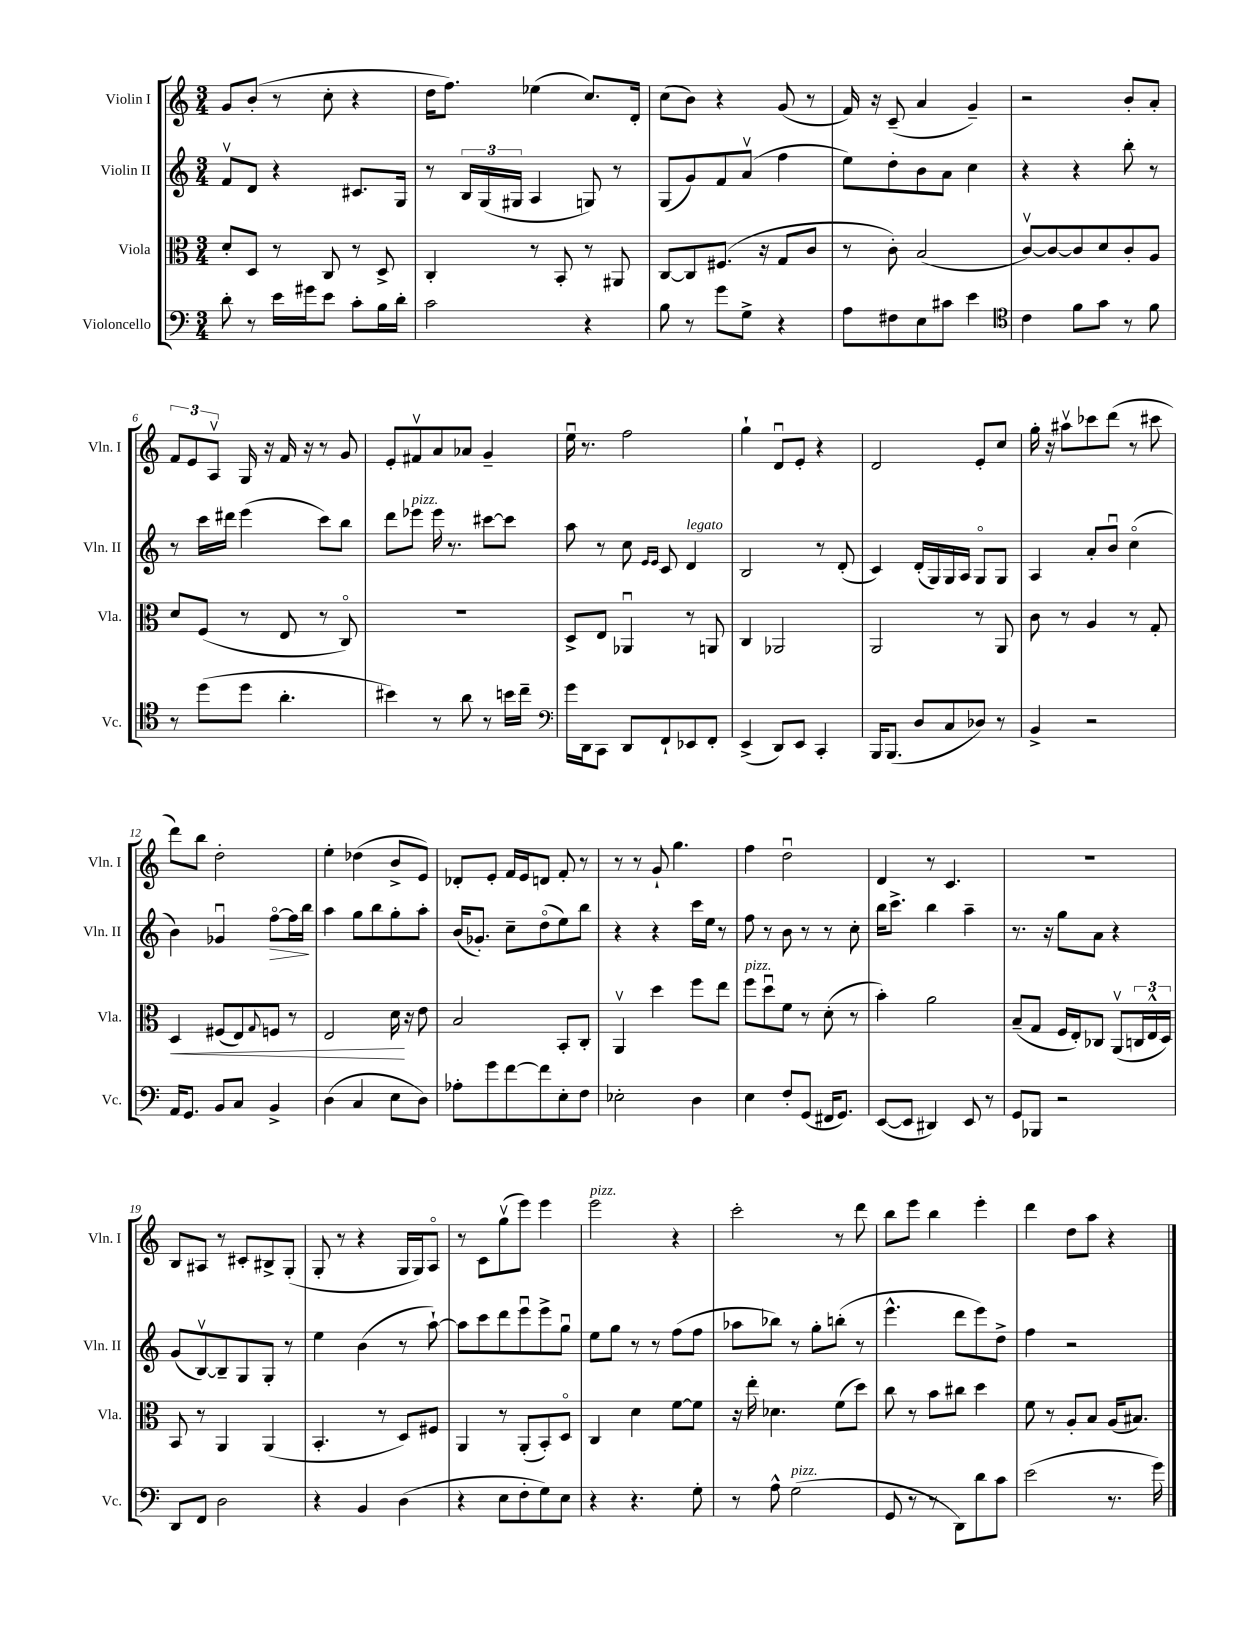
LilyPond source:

<<
\new StaffGroup <<
\new Staff = "s0" \with { instrumentName = "Violin I" shortInstrumentName = "Vln. I" } {
    \clef treble \key c \major \numericTimeSignature \time 3/4
    g'8 b'8-.( r8 c''8-. r4 |
    d''16 f''8.) ees''4( c''8.) d'16-. |
    c''8( b'8) r4 g'8( r8 |
    f'16) r16 c'8--( a'4 g'4--) |
    r2 b'8-. a'8-. |
    \tuplet 3/2 { f'8 e'8 a8\upbow } g16 r16 f'16 r16 r8 g'8 |
    e'8-. fis'8\upbow a'8 aes'8 g'4-- |
    e''16\downbow r8. f''2 |
    g''4-! d'8\downbow e'8-. r4 |
    d'2 e'8-. c''8 |
    g''16-. r16 ais''8\upbow ces'''8 d'''8( r8 cis'''8 |
    d'''8) b''8 d''2-. |
    e''4-. des''4( b'8-> e'8) |
    des'8-. e'8-. f'16 e'16 d'8 f'8-. r8 |
    r8 r8 g'8-! g''4. |
    f''4 d''2\downbow |
    d'4 r8 c'4. |
    R2. |
    b8 ais8 r8 cis'8-. bis8-> g8-.( |
    g8-. r8 r4 g16 g16) a8\flageolet |
    r8 c'8 g''8\upbow( e'''8) e'''4 |
    e'''2^\markup { \italic "pizz." } r4 |
    c'''2-. r8 d'''8 |
    b''8 e'''8 b''4 e'''4-. |
    d'''4 d''8 a''8 r4 \bar "|." |
}
\new Staff = "s1" \with { instrumentName = "Violin II" shortInstrumentName = "Vln. II" } {
    \clef treble \key c \major \numericTimeSignature \time 3/4
    f'8\upbow d'8 r4 cis'8. g16 |
    r8 \tuplet 3/2 { b16 g16( gis16 } a4 g8) r8 |
    g8( g'8) f'8 a'8\upbow( f''4 |
    e''8) d''8-. b'8 a'8 c''4 |
    r4 r4 b''8-. r8 |
    r8 c'''16 dis'''16 e'''4( c'''8) b''8 |
    d'''8 ees'''8^\markup { \italic "pizz." } ees'''16 r8. cis'''8~ cis'''8 |
    a''8 r8 c''8 \grace { e'16 e'16 } c'8 d'4^\markup { \italic "legato" } |
    b2 r8 d'8-.( |
    c'4) d'16-.( g16) g16 a16 g8\flageolet g8 |
    a4 a'8-. b'8\downbow c''4\flageolet( |
    b'4) ges'4\downbow f''8~\flageolet\> f''16 b''16\! |
    a''4 g''8 b''8 g''8-. a''8-. |
    b'16( ges'8.-.) c''8-- d''8\flageolet( e''8) b''8 |
    r4 r4 c'''16 e''16 r8 |
    f''8 r8 b'8 r8 r8 c''8-. |
    b''16 c'''8.-> b''4 a''4-- |
    r8. r16 g''8 a'8 r4 |
    g'8( b8~\upbow) b8-- g8 g8-. r8 |
    e''4 b'4( r8 a''8~-!) |
    a''8 c'''8 d'''8 e'''8\downbow e'''8-> g''8\downbow |
    e''8 g''8 r8 r8 f''8( f''8 |
    aes''8 bes''8) r8 g''8-. b''8-.( r8 |
    e'''4.-^ d'''8 e'''8) d''8-> |
    f''4 r2 \bar "|." |
}
\new Staff = "s2" \with { instrumentName = "Viola" shortInstrumentName = "Vla." } {
    \clef alto \key c \major \numericTimeSignature \time 3/4
    d'8-. d8 r8 c8 r8 d8-> |
    c4-. r8 b,8-. r8 ais,8 |
    c8~ c8 fis8.( r16 g8 c'8 |
    r8 c'8-.) b2( |
    c'8~\upbow) c'8~ c'8 d'8 c'8-. a8 |
    d'8 f8( r8 e8 r8 c8\flageolet) |
    R2. |
    d8-> e8 aes,4\downbow r8 a,8 |
    c4 aes,2 |
    a,2 r8 a,8 |
    c'8 r8 a4 r8 g8-. |
    d4\< fis8( e8) \appoggiatura { g8 } f8 r8 |
    e2 d'16\! r16 e'8 |
    b2 b,8-. c8-. |
    a,4\upbow d''4 f''8 e''8 |
    f''8^\markup { \italic "pizz." } d''8\downbow f'8 r8 d'8-.( r8 |
    b'4-.) a'2 |
    b8--( g8 f16 e16-.) ces8 a,8\upbow( \tuplet 3/2 { c16 e16-^ d16) } |
    b,8 r8 a,4 a,4( |
    b,4.-. r8 d8) fis8 |
    a,4 r8 a,8-.( b,8-.) d8\flageolet |
    c4 d'4 f'8~ f'8 |
    r16 e''16-. des'4. f'8( d''8) |
    c''8 r8 b'8 cis''8 d''4 |
    f'8 r8 a8-. b8 a16( bis8.) \bar "|." |
}
\new Staff = "s3" \with { instrumentName = "Violoncello" shortInstrumentName = "Vc." } {
    \clef bass \key c \major \numericTimeSignature \time 3/4
    d'8-. r8 e'16 gis'16 e'8 c'8-. b16 d'16-. |
    c'2 r4 |
    b8 r8 g'8 g8-> r4 |
    a8 fis8 e8 cis'8 e'4 |
    \clef tenor c'4 f'8 g'8 r8 f'8 |
    r8 d''8( d''8 a'4.-. |
    bis'4) r8 a'8 r8 b'16 c''16-- |
    \clef bass g'16 d,16 c,8 d,8 f,8-! ees,8 f,8-. |
    e,4->( d,8) e,8 c,4-. |
    b,,16 b,,8.( d8 c8 des8) r8 |
    b,4-> r2 |
    a,16 g,8. b,8 c8 b,4-> |
    d4( c4 e8 d8) |
    aes8-. g'8 f'8~ f'8 e8-. f8 |
    ees2-. d4 |
    e4 f8-. g,8( fis,16 g,8.) |
    e,8~( e,8 dis,4) e,8 r8 |
    g,8 bes,,8 r2 |
    d,8 f,8 d2 |
    r4 b,4 d4( |
    r4 e8 f8-. g8) e8 |
    r4 r4. g8-. |
    r8 a8-^ g2^\markup { \italic "pizz." }( |
    g,8 r8 r8 d,8) d'8 c'8 |
    e'2( r8. g'16) \bar "|." |
}
>>
>>
